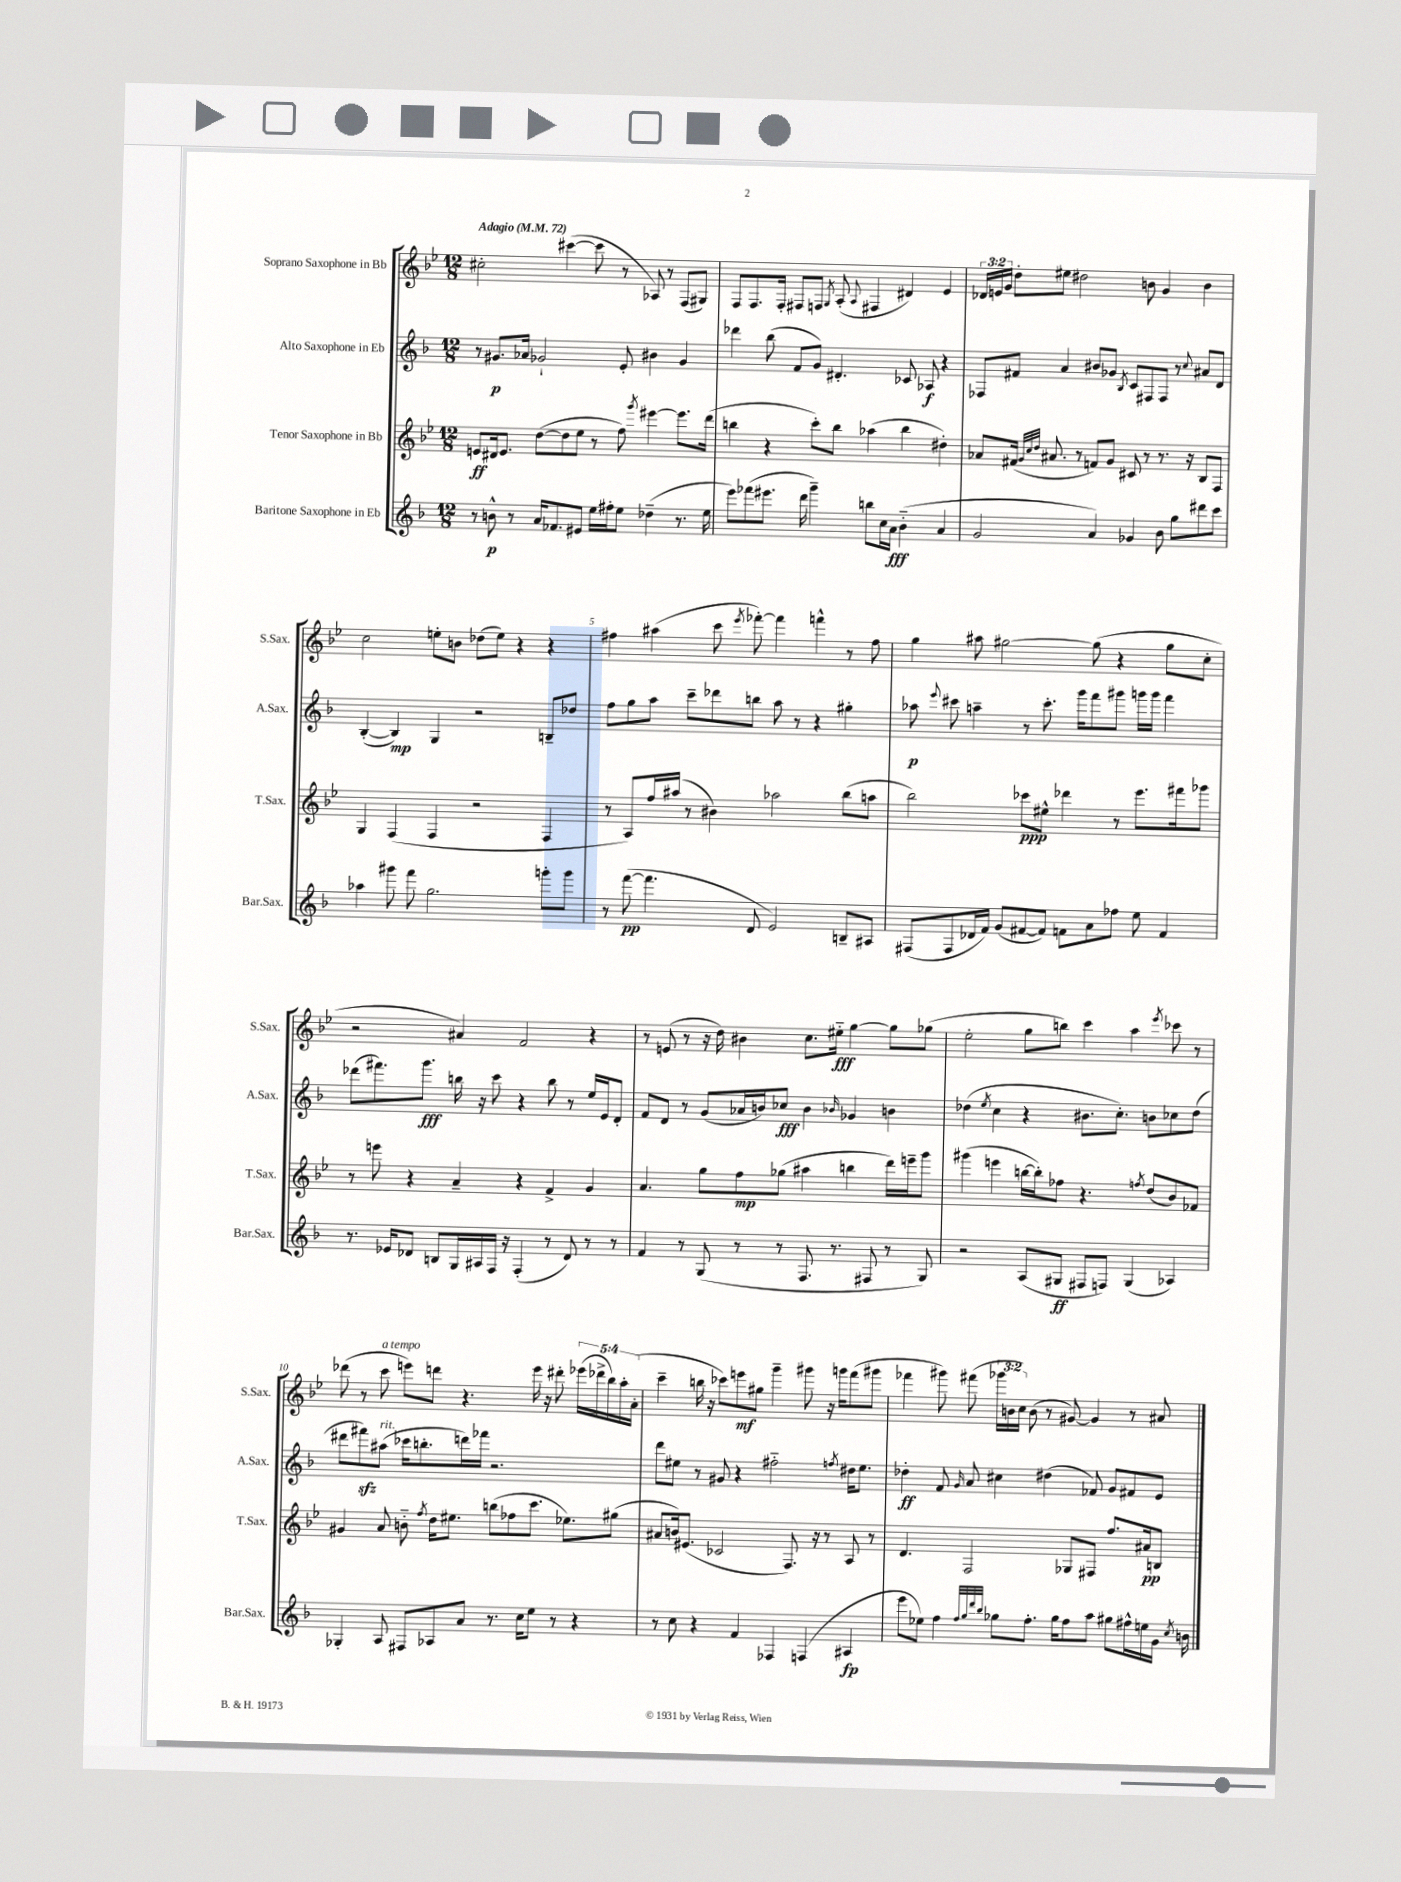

**kern	**dynam	**kern	**dynam	**kern	**dynam	**kern	**dynam
*part4	*part4	*part3	*part3	*part2	*part2	*part1	*part1
*staff4	*staff4	*staff3	*staff3	*staff2	*staff2	*staff1	*staff1
*I"Baritone Saxophone in Eb	*	*I"Tenor Saxophone in Bb	*	*I"Alto Saxophone in Eb	*	*I"Soprano Saxophone in Bb	*
*I'Bar.Sax.	*	*I'T.Sax.	*	*I'A.Sax.	*	*I'S.Sax.	*
*clefG2	*	*clefG2	*	*clefG2	*	*clefG2	*
*k[b-]	*	*k[b-e-]	*	*k[b-]	*	*k[b-e-]	*
*M12/8	*	*M12/8	*	*M12/8	*	*M12/8	*
*MM72	*	*MM72	*	*MM72	*	*MM72	*
=1	=1	=1	=1	=1	=1	=1	=1
!	!	!	!	!	!	!LO:TX:a:B:t=Adagio	!
8r	.	8en/L	ff	8r	.	2cc#X'\	.
8bn^^\	p	16d#X/k	.	8.g#X/L	p	.	.
.	.	8.e/J	.	.	.	.	.
8r	.	.	.	.	.	.	.
.	.	.	.	16a-X/Jk	.	.	.
16a/KL	.	([8dd\L	.	2g-X`/	.	.	.
8.f-X/	.	.	.	.	.	.	.
.	.	8dd\]	.	.	.	([4ccc#X\	.
8e#X/J	.	8ee-\J	.	.	.	.	.
16ee\LL	.	8r	.	.	.	8ccc#\]	.
16ff#X'\J	.	.	.	.	.	.	.
8ee\J	.	8ff\)	.	8e'/	.	8r	.
.	.	8qggg/	.	.	.	.	.
(4dd-X~\	.	[4eee#X\	.	4b#X\	.	8A-X/)	.
.	.	.	.	.	.	8r	.
8.r	.	8.eee#\L]	.	4g-/	.	(8F/L	.
.	.	.	.	.	.	8G#X/J)	.
16ee\	.	(16ddd\Jk	.	.	.	.	.
=2	=2	=2	=2	=2	=2	=2	=2
8eee\L)	.	4bbn\	.	4ddd-X\	.	8F/L	.
(8fff-X\	.	.	.	.	.	8.F/	.
8.eee#X\J	.	4r	.	(8bb-\	.	.	.
.	.	.	.	.	.	16F'/Jk	.
.	.	.	.	8f/L	.	8F#X/L	.
16ddd\	.	.	.	.	.	.	.
4ggg~\)	.	8ccc'\L)	.	8g/J)	.	8Fn/J	.
.	.	.	.	.	.	8qG/	.
.	.	8bb\J	.	4.d#X'/	.	(8A'/	.
.	.	.	.	.	.	8qqA/	.
8bbn\L	.	(4aa-X\	.	.	.	4F#X/	.
16cc\L	.	.	.	.	.	.	.
16a\JJ	fff	.	.	.	.	.	.
(4b-\	.	4bb\	.	8c-X/	.	4d#X/)	.
.	.	.	.	8A-X/	f	.	.
4a/	.	4dd#X'\)	.	4r	.	4e-/	.
=3	=3	=3	=3	=3	=3	=3	=3
2g/	.	8a-X/L	.	8F-X/L	.	24d-X/LL	.
.	.	.	.	.	.	24en/	.
.	.	.	.	.	.	24g/JJ	.
.	.	(16f#X/Jk	.	8f#X/J	.	8dd'\L	.
.	.	32qqg/LLL	.	.	.	.	.
.	.	32qqcc/	.	.	.	.	.
.	.	32qqdd/JJJ	.	.	.	.	.
.	.	8.a#X/	.	.	.	.	.
.	.	.	.	4a/	.	8ee#X\J	.
.	.	8r	.	.	.	2dd#X\	.
4a/)	.	8fn/L)	.	8b#X/L	.	.	.
.	.	8g/J	.	8g-X/J	.	.	.
.	.	.	.	8qB-/	.	.	.
4g-X/	.	8c#X/	.	8c/L	.	.	.
.	.	8r	.	8F#X/	.	8bn\	.
8b-\	.	8.r	.	8F#/J	.	4g/	.
8gg\L	.	.	.	8r	.	.	.
.	.	16r	.	.	.	.	.
.	.	.	.	8qqcc/	.	.	.
8ddd#X\	.	8B-/L	.	8a#X/L	.	4b\	.
8ccc\J	.	8F/J	.	8d/J	.	.	.
!!LO:LB:g=z
=4	=4	=4	=4	=4	=4	=4	=4
4aa-X\	.	4G/	.	([4B-'/	.	2cc\	.
8ggg#X\	.	(4F/	.	4B-/])	mp	.	.
8fff\	.	.	.	.	.	.	.
2.gg\	.	4F/	.	4G/	.	8een'\L	.
.	.	.	.	.	.	8bn\J	.
.	.	2r	.	2r	.	(8dd-X\L	.
.	.	.	.	.	.	8ee\J)	.
.	.	.	.	.	.	4r	.
8gggn'\L	.	4F/	.	8Bn~/L	.	4r	.
8ggg\J	.	.	.	8dd-X/J	.	.	.
=5	=5	=5	=5	=5	=5	=5	=5
8r	.	8r	.	8ff\L	.	4ff#X\	.
([8fff\	pp	8A/L)	.	8gg\	.	.	.
4.fff\]	.	16ff/L	.	8aa\J	.	(4aa#X\	.
.	.	(16aa#X/JJ	.	.	.	.	.
.	.	8r	.	8ccc~\L	.	.	.
.	.	4b#X\)	.	8ddd-X\	.	8ccc\	.
.	.	.	.	.	.	8qeee-/	.
8d/	.	.	.	8bbn\J	.	[8fff-X'\)	.
2e/)	.	2aa-X\	.	8aa\	.	4fff-\]	.
.	.	.	.	8r	.	.	.
.	.	.	.	4r	.	4fffn^^\	.
8Bn~/L	.	(8bb-\L	.	4gg#X'\	.	8r	.
8A#X/J	.	8aan\J	.	.	.	8ff#\	.
=6	=6	=6	=6	=6	=6	=6	=6
(8F#X/L	.	2bb-\)	.	8aa-X\	p	4gg\	.
.	.	.	.	8qqeee/	.	.	.
8F#/	.	.	.	8ccc#X\	.	.	.
16d-X/L	.	.	.	4aan~\	.	8aa#X\	.
16f/JJ)	.	.	.	.	.	.	.
(8g/L	.	.	.	.	.	[2gg#X\	.
[8f#X/	.	8ccc-X\L	ppp	8r	.	.	.
8f#/J])	.	8ee#X^^\J	.	8.ccc#'\	.	.	.
8fn\L	.	4ddd-X\	.	.	.	.	.
.	.	.	.	16ggg\KL	.	.	.
8a\	.	.	.	8fff\	.	(8gg#\]	.
8ff-X\J	.	8r	.	8ggg#X\J	.	4r	.
8ee\	.	8.eee-\L	.	16gggn\LL	.	.	.
.	.	.	.	16ggg\JJ	.	.	.
4f/	.	.	.	4fff\	.	8gg#\L	.
.	.	16fff#X\k	.	.	.	.	.
.	.	8ggg-X\J	.	.	.	8cc'\J	.
!!LO:LB:g=z
=7	=7	=7	=7	=7	=7	=7	=7
8.r	.	8r	.	(8ddd-X\L	.	2r	.
.	.	8eeen\	.	8.fff#X\)	.	.	.
16e-X/KL	.	.	.	.	.	.	.
8d-X/J	.	4r	.	.	.	.	.
.	.	.	.	8.ggg\J	fff	.	.
8Bn/L	.	.	.	.	.	.	.
16G/L	.	4a~/	.	16bbn\	.	4a#X/)	.
16A#X/	.	.	.	16r	.	.	.
16F/JJ	.	.	.	8ccc\	.	.	.
16r	.	.	.	.	.	.	.
(4F'/	.	4r	.	4r	.	2f/	.
8r	.	4f^/	.	8bb\	.	.	.
8d-/)	.	.	.	8r	.	.	.
8r	.	4g/	.	16ee/LL	.	4r	.
.	.	.	.	16e/J	.	.	.
8r	.	.	.	8d'/J	.	.	.
=8	=8	=8	=8	=8	=8	=8	=8
4f/	.	4.a/	.	8f/L	.	8r	.
.	.	.	.	8d/J	.	(8en/	.
8r	.	.	.	8r	.	8r	.
(8G/	.	8gg\L	.	(8g/L	.	16r	.
.	.	.	.	.	.	16dd\)	.
8r	.	8ff\	mp	16a-X/L	.	4b#X\	.
.	.	.	.	16bn/J)	.	.	.
8r	.	(8gg-X\J	.	8cc-X/J	fff	.	.
8.F/	.	4aa#X\	.	4b\	.	8.cc\L	.
8.r	.	.	.	.	.	16ee#X\Jk	fff
.	.	.	.	16qqb-X/	.	.	.
.	.	4bbn\	.	4g-X/	.	[4gg\	.
8F#X/	.	.	.	.	.	.	.
8r	.	16ddd\LL)	.	4bn\	.	8gg\L]	.
.	.	16eeen~\J	.	.	.	.	.
8G/)	.	8ggg\J	.	.	.	(8gg-X\J	.
=9	=9	=9	=9	=9	=9	=9	=9
2r	.	(4ggg#X\	.	(4dd-X\	.	2ee-'\	.
.	.	.	.	8qee/	.	.	.
.	.	4eeen\	.	4cc\	.	.	.
(8A/L	.	[16bbn\LL	.	4r	.	8gg\L	.
.	.	16bb'\J])	.	.	.	.	.
8G#X/J	ff	8ff-X\J	.	.	.	8bbn\J)	.
8F#X/L	.	4.r	.	8.b#X\L	.	4ccc\	.
8Fn/J)	.	.	.	.	.	.	.
.	.	.	.	8.cc'\J)	.	.	.
(4G#/	.	.	.	.	.	4aa\	.
.	.	8qffn/	.	.	.	.	.
.	.	(8dd/L	.	8bn\L	.	.	.
.	.	.	.	.	.	8qeee-/	.
4A-X/)	.	8b-/)	.	8cc-X\	.	8ccc-X\	.
.	.	8f-X/J	.	(8dd-\J	.	8r	.
!!LO:LB:g=z
=10	=10	=10	=10	=10	=10	=10	=10
4G-X'/	.	4g#X/	.	8ddd#X\L	.	(8ddd-X\	.
.	.	.	.	8fff#Xzz\)	.	8r	.
!	!	!	!	!	!	!LO:TX:a:i:t=a tempo	!
!	!	!	!	!LO:TX:a:i:t=rit.	!	!	!
8A/	.	8a/	.	(8aa#X\J	.	8ccc\	.
8F#X/L	.	8bn\	.	16ccc-X\KL	.	8eeen\L)	.
.	.	.	.	8.bbn'\	.	.	.
.	.	8qff/	.	.	.	.	.
8A-X/	.	16dd\KL	.	.	.	8dddn\J	.
.	.	8.ee#X\J	.	.	.	.	.
8a/J	.	.	.	16dddn\L)	.	4.r	.
.	.	.	.	16fff-X\JJ	.	.	.
8.r	.	(8bbn\L	.	2.r	.	.	.
.	.	8ff-X\	.	.	.	.	.
16cc\KL	.	.	.	.	.	.	.
8ee\J	.	8.ccc\J	.	.	.	16eee\	.
.	.	.	.	.	.	16r	.
8r	.	.	.	.	.	8ddd#X'\	.
.	.	8.ee-X\L)	.	.	.	.	.
4r	.	.	.	.	.	(20eee-X\LL	.
.	.	.	.	.	.	20ddd-X^\	.
.	.	.	.	.	.	20bb-\)	.
.	.	(8gg#X\J	.	.	.	.	.
.	.	.	.	.	.	20aa'\	.
.	.	.	.	.	.	(20a'\JJ	.
=11	=11	=11	=11	=11	=11	=11	=11
8r	.	8a#X/L	.	8ddd\L	.	4ccc~\	.
8cc\	.	16bn/k)	.	8ee#X\J	.	.	.
.	.	(8.e#X/J	.	.	.	.	.
4r	.	.	.	8r	.	16bbn\	.
.	.	.	.	.	.	16r	.
.	.	2c-X/	.	8g#X/	.	8ccc-X\L)	.
4f/	.	.	.	4r	.	8eeen\	mf
.	.	.	.	.	.	8gg#X\J	.
4F-X/	.	.	.	2ff#X\	.	4ggg~\	.
.	.	8.F/)	.	.	.	.	.
(4Fn/	.	.	.	.	.	8ggg#X\	.
.	.	16r	.	.	.	.	.
.	.	8r	.	.	.	16r	.
.	.	.	.	.	.	16gggn\KL	.
.	.	.	.	8qffn/	.	.	.
4A#X/	fp	8A/	.	16dd#X\KL	.	(8fff\	.
.	.	.	.	8.ee#\J	.	.	.
.	.	8r	.	.	.	8ggg#X\J	.
=12	=12	=12	=12	=12	=12	=12	=12
8eee\L	.	4.d/	.	4dd-X'\	ff	4fff-X\	.
8ee-X\J)	.	.	.	.	.	.	.
4ff\	.	.	.	8f/	.	8ggg#X\)	.
.	.	.	.	16qqg/	.	.	.
.	.	2F/	.	8a/	.	(8fff#X\	.
32qqff/LLL	.	.	.	.	.	.	.
32qqgg/	.	.	.	.	.	.	.
32qqddd/	.	.	.	.	.	.	.
32qqbb-/JJJ	.	.	.	.	.	.	.
8gg-X\L	.	.	.	4cc#X\	.	24ggg-X\LL	.
.	.	.	.	.	.	24bn\	.
.	.	.	.	.	.	24cc\JJ)	.
8.ff'\J	.	.	.	.	.	(8b\	.
.	.	.	.	(4dd#X\	.	8r	.
16gg-\KL	.	.	.	.	.	.	.
8ff\	.	8G-X/L	.	.	.	[8g#X/)	.
8aa\J	.	8F#X/J	.	8f-X/)	.	4g#/]	.
8gg#X\L	.	8.ff/L	.	8g/L	.	.	.
16ff#X^^\L	.	.	.	8f#X/	.	8r	.
16een\	.	16a#X/k	pp	.	.	.	.
16g\JJ	.	8Bn/J	.	8e/J	.	8a#X/	.
8qcc/	.	.	.	.	.	.	.
16bn\	.	.	.	.	.	.	.
==	==	==	==	==	==	==	==
*-	*-	*-	*-	*-	*-	*-	*-
